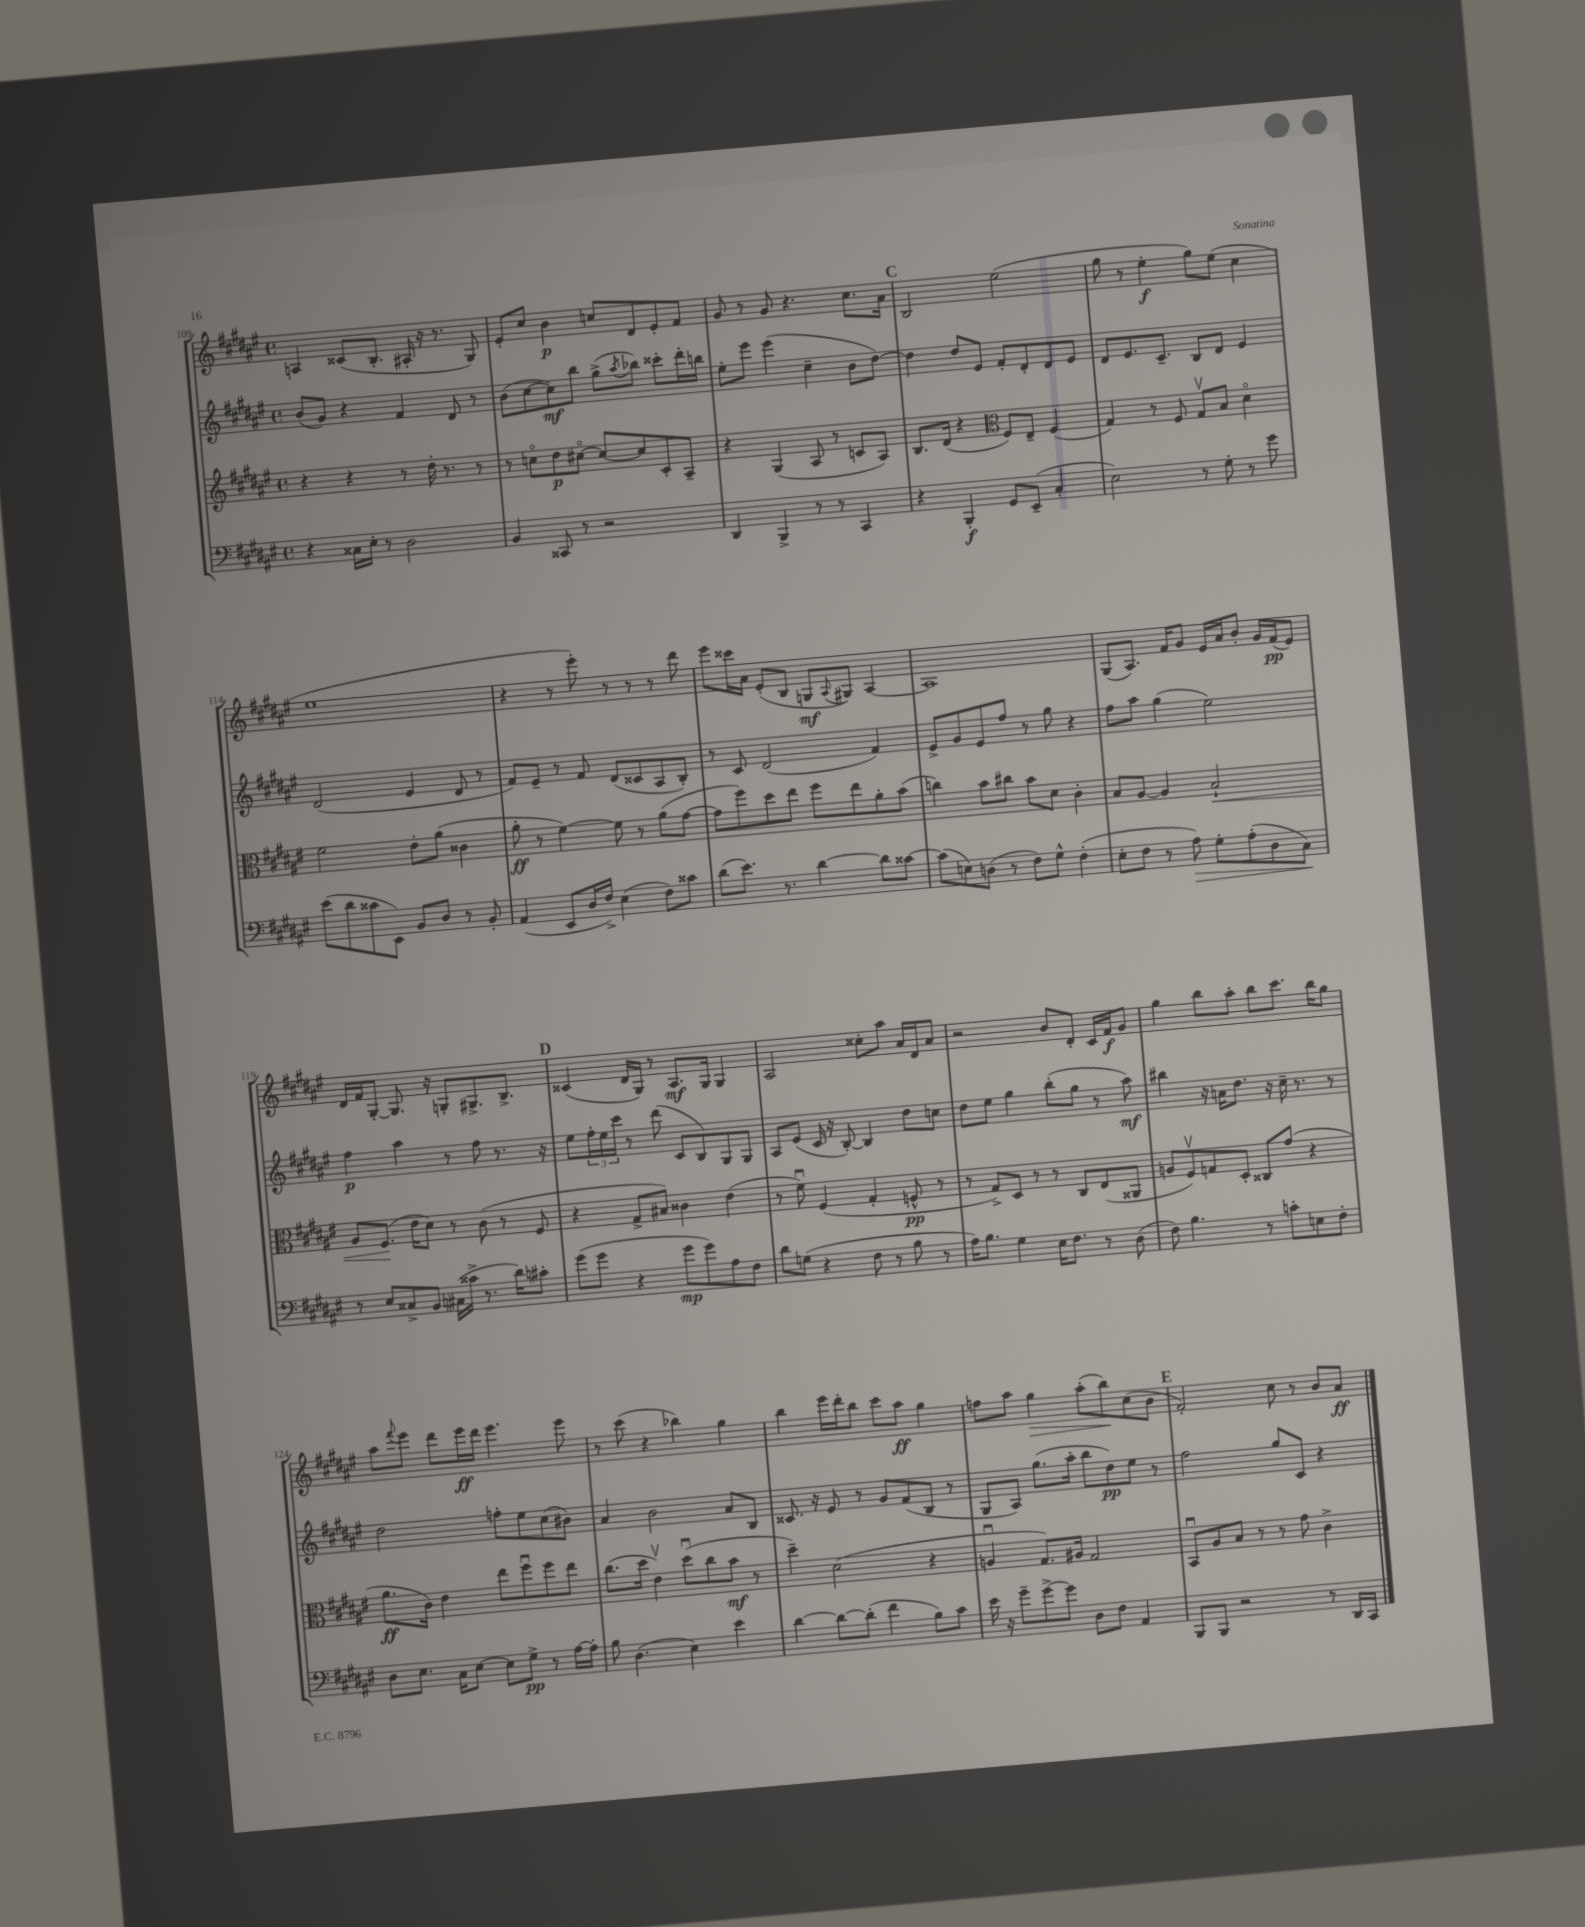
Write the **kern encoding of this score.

**kern	**dynam	**kern	**dynam	**kern	**dynam	**kern	**dynam
*part4	*part4	*part3	*part3	*part2	*part2	*part1	*part1
*staff4	*staff4	*staff3	*staff3	*staff2	*staff2	*staff1	*staff1
*clefF4	*	*clefG2	*	*clefG2	*	*clefG2	*
*k[f#c#g#d#a#e#]	*	*k[f#c#g#d#a#e#]	*	*k[f#c#g#d#a#e#]	*	*k[f#c#g#d#a#e#]	*
*M4/4	*	*M4/4	*	*M4/4	*	*M4/4	*
*met(c)	*	*met(c)	*	*met(c)	*	*met(c)	*
=109	=109	=109	=109	=109	=109	=109	=109
4r	.	4r	.	(8b/L	.	4An/	.
.	.	.	.	8g#/J)	.	.	.
16C##X\LL	.	4r	.	4r	.	(8c##X/L	.
16E#'\JJ	.	.	.	.	.	.	.
8r	.	.	.	.	.	8.B'/J	.
2D#\	.	8r	.	4f#/	.	.	.
.	.	.	.	.	.	16A#X'/	.
.	.	16dd#'\	.	.	.	16r	.
.	.	8.r	.	.	.	8.r	.
.	.	.	.	8d#/	.	.	.
.	.	8r	.	8r	.	8G#/)	.
=110	=110	=110	=110	=110	=110	=110	=110
4BB/	.	8r	.	(8b\L	.	8e#'/L	.
.	.	8ccn\L	.	[8cc#\	.	8cc#/J	.
8CC##X/	.	8dd#\	p	8cc#\])	mf	4b\	p
8r	.	[8cc#X\J	.	8bb\J	.	.	.
2r	.	8cc#/L_	.	(8gg#^\L	.	8ccn/L	.
.	.	.	.	8qaa#/	.	.	.
.	.	8cc#/]	.	8bb-X\J)	.	8d#/	.
.	.	8c#'/	.	8ccc##X'\L	.	8e#'/	.
.	.	8A#~/J	.	16ddd#'\L	.	8f#/J	.
.	.	.	.	16bbn\JJ	.	.	.
=111	=111	=111	=111	=111	=111	=111	=111
4DD#/	.	4r	.	8ee#'\L	.	8g#/	.
.	.	.	.	8eee#\J	.	8r	.
4BBB^/	.	(4G#/	.	(4eee#\	.	8g#/	.
.	.	.	.	.	.	4.r	.
8r	.	8A#/	.	4cc#~\	.	.	.
8r	.	8r	.	.	.	.	.
4CC#/	.	8cn/L	.	8b\L	.	8.cc#\L	.
.	.	8A#/J)	.	[8dd#\J)	.	.	.
.	.	.	.	.	.	16a#\Jk	.
!!LO:REH:place=s1:t=C
=112	=112	=112	=112	=112	=112	=112	=112
4r	.	8.B/L	.	4dd#\]	.	2B/	.
.	.	(16d#/Jk	.	.	.	.	.
4BBB'/	f	4r	.	8dd#/L	.	.	.
.	.	.	.	8e#/J	.	.	.
*	*	*clefC3	*	*	*	*	*
8GG#/L	.	8F#/L)	.	8f#'/L	.	(2ee#\	.
(8EE#~/J	.	8E#~/J	.	8d#'/	.	.	.
4C#'/	.	(4F#/	.	8d#/	.	.	.
.	.	.	.	8e#/J	.	.	.
=113	=113	=113	=113	=113	=113	=113	=113
2E#\)	.	4G#/)	.	8d#/L	.	8gg#\	.
.	.	.	.	8.e#/	.	8r	.
.	.	8r	.	.	.	4ee#'\	f
.	.	.	.	8.c#~/J	.	.	.
.	.	8F#/	.	.	.	.	.
8r	.	8G#v/L	.	8B/L	.	8gg#\L)	.
8G#'\	.	8B/J	.	8d#/J	.	(8ee#\J	.
8r	.	4d#\	.	4e#/	.	4cc#\	.
8g#\	.	.	.	.	.	.	.
!!LO:LB:g=z
=114	=114	=114	=114	=114	=114	=114	=114
(8e#\L	.	2f#\	.	(2d#/	.	1ee#	.
8d#\	.	.	.	.	.	.	.
8c##X\	.	.	.	.	.	.	.
8EE#\J)	.	.	.	.	.	.	.
8BB/L	.	8e#'\L	.	4e#/	.	.	.
8D#/J	.	(8a#\J	.	.	.	.	.
8r	.	4c##X\	.	8d#/	.	.	.
8BB'/	.	.	.	8r	.	.	.
=115	=115	=115	=115	=115	=115	=115	=115
(4AA#/	.	8a#'\	ff	8f#/L)	.	4r	.
.	.	8r	.	8e#~/J	.	.	.
8EE#/L	.	[4f#\)	.	8r	.	8r	.
16D#/L	.	.	.	8f#/	.	8eee#'\)	.
16F#^/JJ)	.	.	.	.	.	.	.
(4E#\	.	8f#\]	.	(8d#/L	.	8r	.
.	.	8r	.	8c##X/	.	8r	.
8F#\L)	.	(8a#\L	.	8A#/	.	8r	.
8c##X\J	.	[8g#\J	.	8B'/J)	.	8ddd#\	.
=116	=116	=116	=116	=116	=116	=116	=116
(8d#\L	.	8g#\L]	.	8r	.	8eee#\L	.
8.e#\J)	.	8ff#\)	.	8c#/	.	16ccc##X\L	.
.	.	.	.	.	.	16a#\JJ	.
.	.	8dd#\	.	(2d#/	.	(8e#'/L	.
8.r	.	.	.	.	.	.	.
.	.	8ee#\J	.	.	.	8B/J	.
[4d#\	.	8ff#\L	.	.	.	8Gn/L	mf
.	.	.	.	.	.	8qqA#/	.
.	.	8ee#\	.	.	.	8G#X/J)	.
8d#\L]	.	8a#'\	.	4f#/)	.	[4A#/	.
[8c##X\J	.	(8b\J	.	.	.	.	.
=117	=117	=117	=117	=117	=117	=117	=117
(8c##\L]	.	4ccn\)	.	8e#^/L	.	1A#]	.
8En\)	.	.	.	8g#/	.	.	.
(8Dn\J	.	8b\L	.	8e#/	.	.	.
8r	.	8cc#X\J	.	8ff#/J	.	.	.
8F#\L)	.	8b\L	.	8r	.	.	.
8G#^^\J	.	8d#\J	.	8gg#\	.	.	.
(4F#'\	.	4c#'\	.	4r	.	.	.
=118	=118	=118	=118	=118	=118	=118	=118
8E#'\L	.	8B/L	.	8ff#\L	.	(8G#/L	.
8F#\J	.	[8A#/J	.	8aa#\J	.	8.A#/J)	.
8r	.	4A#/]	.	(4gg#\	.	.	.
.	.	.	.	.	.	16f#/KL	.
!	!LO:HP:b	!	!	!	!	!	!
8A#\)	>	.	.	.	.	8g#/J	.
!	!	!	!LO:HP:b	!	!	!	!
8G#'\L	.	2B`/	<	2ee#\)	.	16e#/LL	.
.	.	.	.	.	.	16a#/J	.
(8A#'\	.	.	.	.	.	8b'/J	.
8D#\	.	.	.	.	.	16g#/LL	.
.	.	.	.	.	.	(16f#/J	pp
8C#\J)	.	.	.	.	.	8e#/J)	.
.	]	.	.	.	.	.	.
!!LO:LB:g=z
=119	=119	=119	=119	=119	=119	=119	=119
8r	.	8A#/L	.	4ff#\	p	16d#/LL	.
.	.	.	.	.	.	16f#/J	.
8E#/L	.	(8.F#/J	.	.	.	[8G#'/J	.
8C##X^/	.	.	.	4aa#\	.	8.G#/]	.
.	.	16e#\KL	[	.	.	.	.
8BB/J	.	8d#\J)	.	.	.	.	.
.	.	.	.	.	.	16r	.
(16C#X\LL	.	8r	.	8r	.	8Gn'/L	.
16c##X^\JJ	.	.	.	.	.	.	.
8.r	.	(8c#\	.	8ff#\	.	8.G#X^/	.
.	.	8r	.	8.r	.	.	.
16d#\KL)	.	.	.	.	.	8.B^/J	.
8c#X'\J	.	8F#/	.	.	.	.	.
.	.	.	.	16r	.	.	.
!!LO:REH:place=s1:t=D
=120	=120	=120	=120	=120	=120	=120	=120
(8g#\L	.	4r	.	8ee#\L	.	(4c##X/	.
8g#\J	.	.	.	24ff#'\L	.	.	.
.	.	.	.	24ee#\	.	.	.
.	.	.	.	24ccc#\JJ	.	.	.
4r	.	8G#^/L	.	8r	.	16d#/LL	.
.	.	.	.	.	.	16G#/JJ)	.
.	.	8B#X/J)	.	(8ddd#\	.	8r	.
8g#\L	mp	4c##X\	.	8c#/L	.	8.A#/L	mf
8g#\)	.	.	.	8B/)	.	.	.
.	.	.	.	.	.	16G#/Jk	.
8A#\	.	(4e#\	.	8G#/	.	4G#/	.
8F#\J	.	.	.	8G#/J	.	.	.
=121	=121	=121	=121	=121	=121	=121	=121
8d#\L	.	8r	.	8A#/L	.	2A#/	.
(8Gn\J	.	8f#u\)	.	(8e#/J	.	.	.
4r	.	(4F#/	.	16c#/	.	.	.
.	.	.	.	16r	.	.	.
.	.	.	.	[8B'/)	.	.	.
8F#\	.	4G#'/	.	4B/]	.	8cc##X'\L	.
8r	.	.	.	.	.	8aa#\J	.
8B\	.	8Fn^^/	pp	8dd#\L	.	16a#/LL	.
.	.	.	.	.	.	16d#/J	.
8r	.	8r	.	8ccn\J	.	8a#/J	.
=122	=122	=122	=122	=122	=122	=122	=122
16A#\KL)	.	8r	.	8dd#\L	.	2r	.
8.B\J	.	.	.	.	.	.	.
.	.	8G#^/L)	.	8ee#\J	.	.	.
4G#\	.	8D#/J	.	4gg#\	.	.	.
.	.	8r	.	.	.	.	.
16E#\KL	.	8r	.	(8bb'\L	.	8b/L	.
8.F#\J	.	.	.	.	.	.	.
.	.	8C#/L	.	8gg#\J	.	8d#'/J	.
8r	.	(8E#/	.	8r	.	16c#/LL	.
.	.	.	.	.	.	16f#/J	f
(8D#\	.	8AA##X/J	.	8aa#\)	mf	8g#/J	.
=123	=123	=123	=123	=123	=123	=123	=123
8F#\)	.	8An/L	.	4bb#X\	.	4gg#\	.
4.B\	.	8F#v/)	.	.	.	.	.
.	.	8Gn/	.	16r	.	8bb\L	.
.	.	.	.	16an\KL	.	.	.
.	.	8D#'/J	.	8.dd#\J	.	8aa#'\J	.
8r	.	8C##X/L	.	.	.	8bb\L	.
.	.	.	.	16r	.	.	.
8cn'\L	.	(8g#/J	.	16cc#~\	.	8.ccc#\J	.
.	.	.	.	8.r	.	.	.
8En\	.	4r	.	.	.	.	.
.	.	.	.	.	.	16bb\KL	.
8F#'\J	.	.	.	8r	.	8gg#\J	.
!!LO:LB:g=z
=124	=124	=124	=124	=124	=124	=124	=124
8D#\L	.	8.a#\L	ff	2dd#\	.	8aa#\L	.
.	.	.	.	.	.	8qqfff#/	.
8.E#\J	.	.	.	.	.	8eee#\J	.
.	.	16c#\Jk)	.	.	.	.	.
.	.	4e#\	.	.	.	8ddd#\L	.
16C#\KL	.	.	.	.	.	.	.
[8E#\J	.	.	.	.	.	16eee#\L	ff
.	.	.	.	.	.	16ddd#\JJ	.
8E#\L]	.	8ee#\L	.	8ffn'\L	.	4.eee#\	.
8G#^\J	pp	8ff#u\	.	8ee#\	.	.	.
8r	.	8ff#\	.	(8cc#\	.	.	.
[16A#\LL	.	8ee#\J	.	8b#X\J)	.	8eee#\	.
16A#'\JJ]	.	.	.	.	.	.	.
=125	=125	=125	=125	=125	=125	=125	=125
8B\	.	(8.cc#\L	.	4a#/	.	8r	.
(4.D#\	.	.	.	.	.	(8ccc#\	.
.	.	16dd#\Jk	.	.	.	.	.
.	.	4e#v\)	.	2b\	.	4r	.
4E#\)	.	(8dd#u\L	.	.	.	4bb-X\)	.
.	.	8cc#\	.	.	.	.	.
4e#\	.	8b\J	mf	8a#/L	.	4gg#\	.
.	.	8r	.	8B/J	.	.	.
=126	=126	=126	=126	=126	=126	=126	=126
[4d#\	.	4dd#~\)	.	8.c##X/	.	4bb\	.
.	.	.	.	16r	.	.	.
8d#\L_	.	(2d#\	.	8e#/	.	16eee#\LL	.
.	.	.	.	.	.	16ddd#'\J	.
(8d#'\J]	.	.	.	8r	.	8bb\J	.
4f#\	.	.	.	8g#/L	.	8ccc#\L	.
.	.	.	.	(8f#/	.	8aa#\J	ff
8B\L)	.	4r	.	8B/J	.	4gg#\	.
8c#\J	.	.	.	8r	.	.	.
=127	=127	=127	=127	=127	=127	=127	=127
16e#\	.	4Anu/	.	8G#/L	.	8ffn\L	.
16r	.	.	.	.	.	.	.
8g#~\L	.	.	.	8A#/J)	.	8aa#\J	.
!	!	!	!	!	!	!	!LO:HP:b
[8g#^\	.	8.G#/L)	.	(8.gg#\L	.	4gg#\	>
8g#\J]	.	.	.	.	.	.	.
.	.	16A#X/Jk	.	16aa#'\Jk	.	.	.
8D#\L	.	2G#/	.	8bb\L	.	(8aa#'\L	.
8F#\J	.	.	.	8dd#\)	pp	8bb\)	.
4AA#/	.	.	.	8ee#\J	.	(8cc#\	]
.	.	.	.	8r	.	8b\J	.
!!LO:REH:place=s1:t=E
=128	=128	=128	=128	=128	=128	=128	=128
8BBB/L	.	8BBu/L	.	2ff#\	.	2f#'/)	.
8BBB/J	.	8A#/	.	.	.	.	.
2r	.	8B/J	.	.	.	.	.
.	.	8r	.	.	.	.	.
.	.	8r	.	8gg#/L	.	8cc#\	.
.	.	8g#\	.	8c#/J	.	8r	.
8r	.	4c#^\	.	4r	.	8b/L	.
16DD#/LL	.	.	.	.	.	8a#/J	ff
16CC#/JJ	.	.	.	.	.	.	.
==	==	==	==	==	==	==	==
*-	*-	*-	*-	*-	*-	*-	*-
